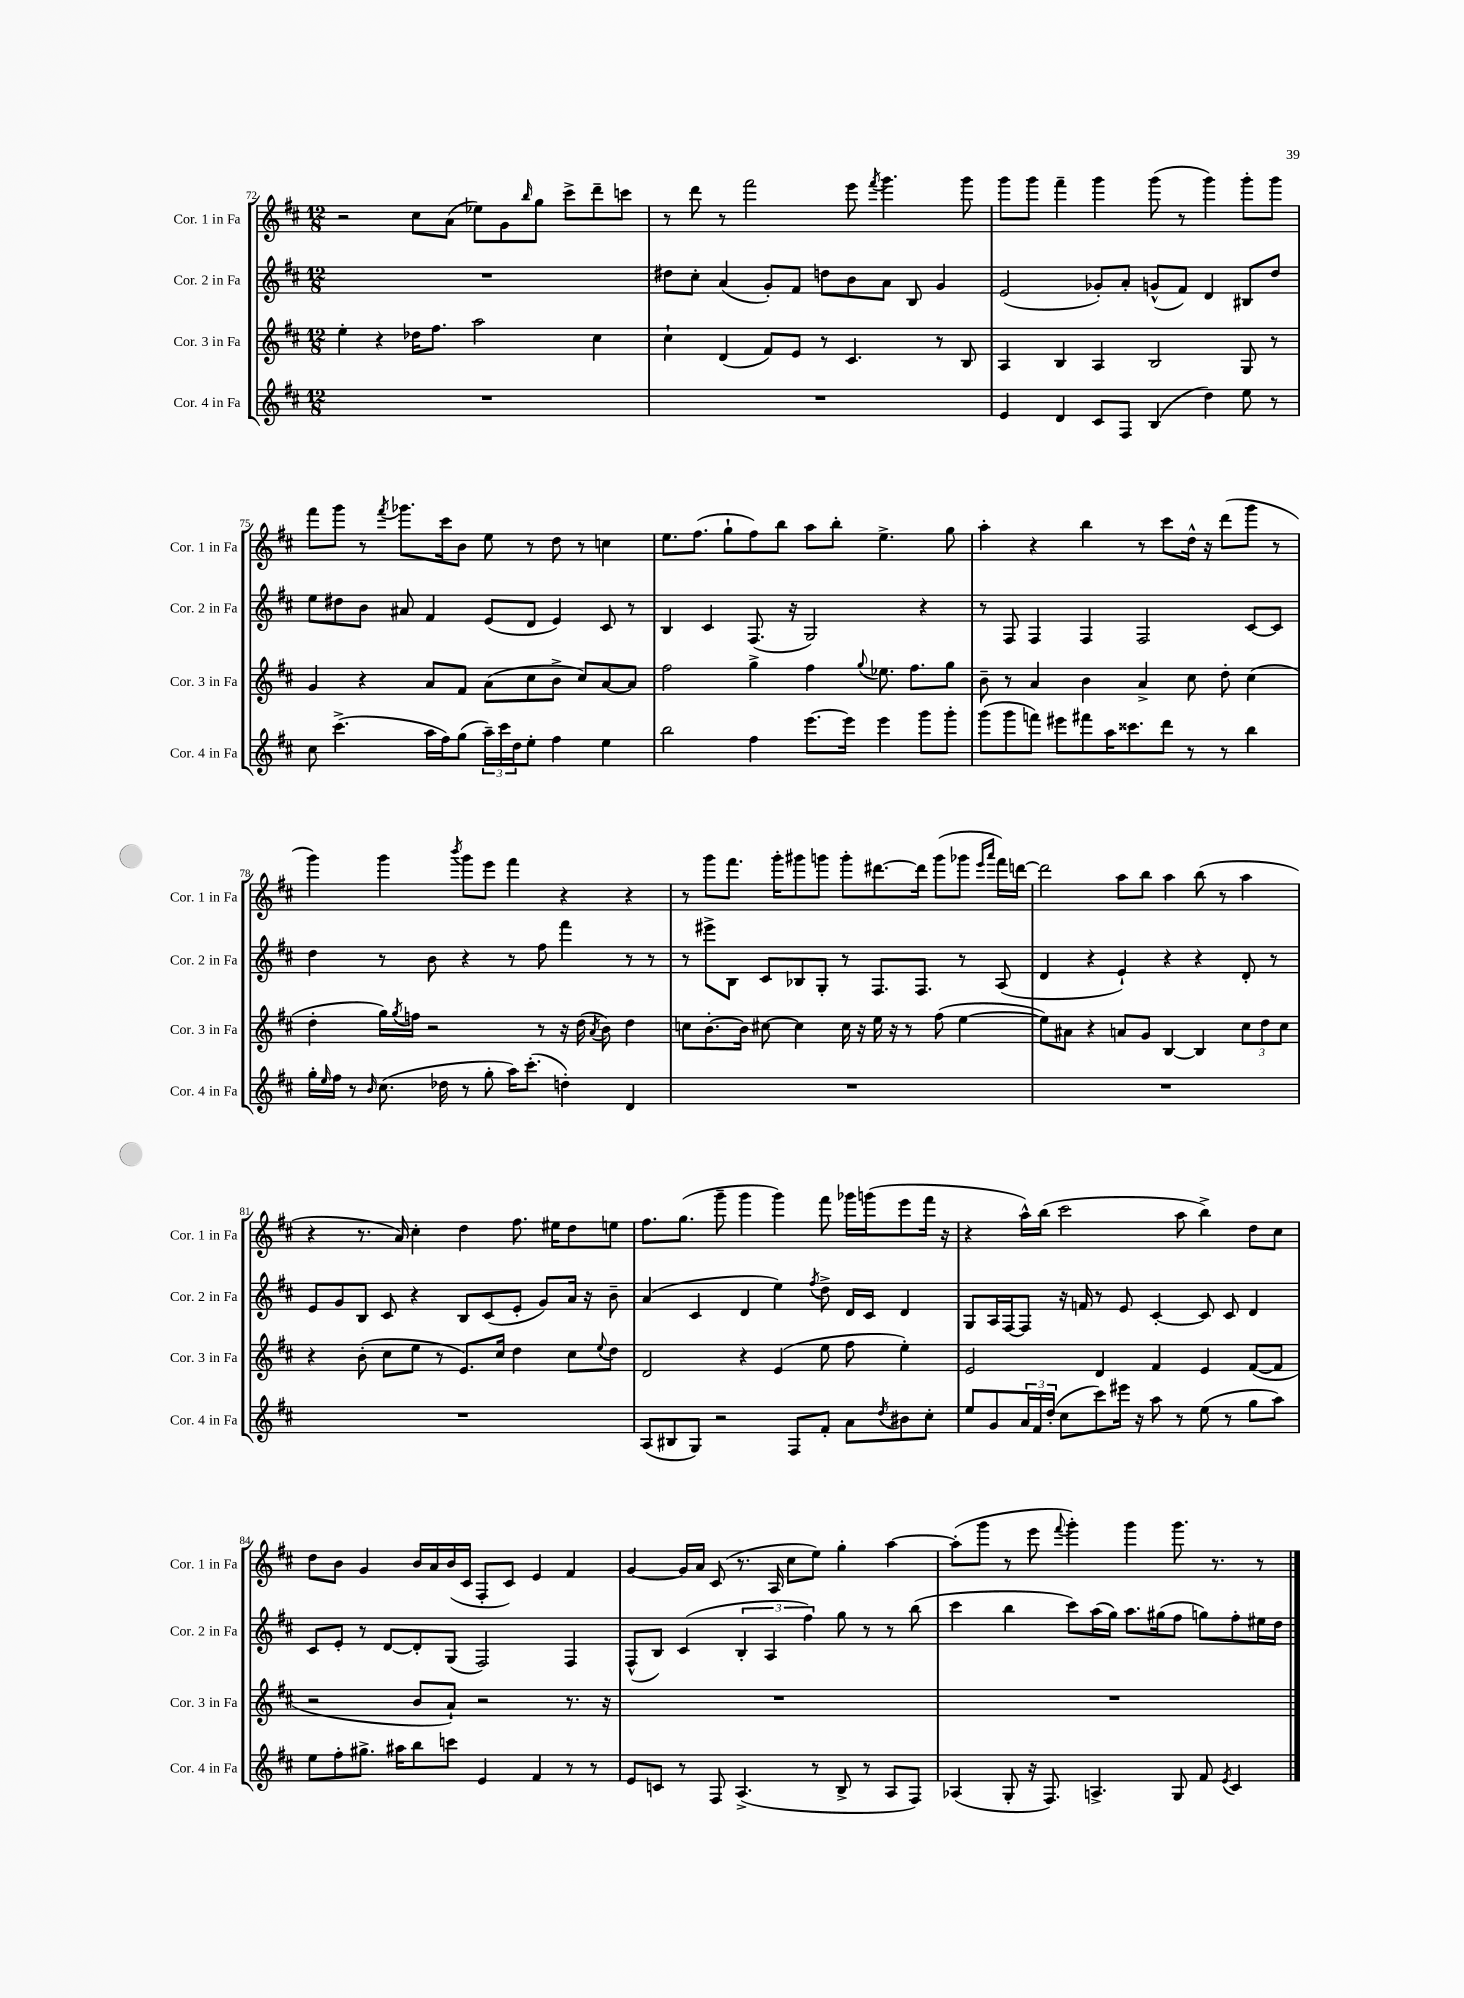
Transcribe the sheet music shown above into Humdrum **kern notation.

**kern	**kern	**kern	**kern
*staff4	*staff3	*staff2	*staff1
*clefG2	*clefG2	*clefG2	*clefG2
*k[f#c#]	*k[f#c#]	*k[f#c#]	*k[f#c#]
*M12/8	*M12/8	*M12/8	*M12/8
1.r	4ee'\	1.r	2r
.	4r	.	.
.	16dd-\LK	.	8cc#\L
.	8.ff#\J	.	.
.	.	.	(8a\J
.	2aa\	.	8ee-\L)
.	.	.	8g\
.	.	.	16qqbb/
.	.	.	8gg\J
.	.	.	8ccc#^\L
.	4cc#\	.	8ddd~\
.	.	.	8ccc\J
=	=	=	=
1.r	4cc#`\	8dd#\L	8r
.	.	8cc#'\J	8ddd\
.	(4d/	(4a/	8r
.	.	.	2fff#\
.	8f#/L)	8g'/L)	.
.	8e/J	8f#/J	.
.	8r	8dd\L	.
.	4.c#/	8b\	8eee\
.	.	.	8qfff#/
.	.	8a\J	4.ggg\
.	.	8B/	.
.	8r	4g/	.
.	8B/	.	8ggg\
=	=	=	=
4e/	4A/	(2e/	8ggg\L
.	.	.	8ggg\J
4d/	4B/	.	4fff#~\
8c#/L	4A/	8g-'/L)	4ggg\
8F#/J	.	8a'/J	.
(4B/	2B/	(8g^^/L	(8ggg\
.	.	8f#/J)	8r
4dd\)	.	4d/	4ggg\)
8ee\	8G/	8B#/L	8ggg'\L
8r	8r	8dd/J	8ggg\J
=	=	=	=
8cc#\	4g/	8ee\L	8fff#\L
(4.ccc#^\	.	8dd#\	8ggg\J
.	4r	8b\J	8r
.	.	.	8qfff#/
.	.	8a#/	8.ggg-\L
16aa\LL	8a/L	4f#/	.
16ff#\J)	.	.	16ccc#\k
(8gg\J	8f#/J	.	8b\J
24aa~\LL)	(8a\L	(8e/L	8ee\
24ccc#\	.	.	.
24dd\J	.	.	.
8ee'\J	8cc#\	8d/J	8r
4ff#\	8b^\J	4e/)	8dd\
.	8cc#/L)	.	8r
4ee\	[8a/	8c#/	4cc\
.	8a/]J	8r	.
=	=	=	=
2bb\	2ff#\	4B/	8.ee\L
.	.	.	(8.ff#\J
.	.	4c#/	.
.	.	.	8gg`\L
4ff#\	4gg^\	(8.F#/	8ff#\)
.	.	.	8bb\J
.	.	16r	.
[8.eee\L	4ff#\	2G/)	8aa\L
.	.	.	8bb'\J
16eee\]Jk	.	.	.
.	8qqgg/	.	.
4eee\	8.ee-\	.	4.ee^\
.	8.ff#\L	.	.
8ggg\L	.	4r	.
8ggg'\J	8gg\J	.	8gg\
=	=	=	=
(8ggg\L	8b~\	8r	4aa'\
8ggg\	8r	8F#/	.
8fff\J)	4a/	4F#/	4r
8eee#\L	.	.	.
8fff#\	4b\	4F#/	4bb\
16aa\K	.	.	.
8.ccc##\	.	.	.
.	4a^/	2F#/	8r
8ddd\J	.	.	8ccc#\L
8r	8cc#\	.	16dd^^\Jk
.	.	.	16r
8r	8dd'\	.	(8ddd\L
4bb\	(4cc#\	[8c#/L	8ggg\J
.	.	8c#/]J	8r
=	=	=	=
16gg'\LL	4dd'\	4dd\	4ggg\)
16qqee/	.	.	.
16ff#\JJ	.	.	.
8r	.	.	.
16qqb/	.	.	.
(8.cc#\	16gg\LL)	8r	4ggg\
.	8qgg/	.	.
.	16ff\JJ	.	.
.	2r	8b\	.
16dd-\	.	.	.
.	.	.	8qbbb/
8r	.	4r	8ggg\L
8gg'\	.	.	8eee\J
16aa\LK)	.	8r	4fff#\
(8.ccc#'\J	.	.	.
.	8r	8ff#\	.
4dd'\)	16r	4fff#\	4r
.	(16dd\	.	.
.	8qa/	.	.
.	8b\)	.	.
4d/	4dd\	8r	4r
.	.	8r	.
=	=	=	=
1.r	8cc\L	8r	8r
.	[8.b'\	8eee#^\L	8ggg\L
.	.	8B\J	8.fff#\J
.	16b\]Jk	.	.
.	[8cc#\	8c#/L	.
.	.	.	16ggg'\LK
.	4cc#\]	8B-/	8ggg#\
.	.	8G'/J	8ggg\J
.	16cc#\	8r	8ggg'\L
.	16r	.	.
.	16ee\	8.F#/L	[8.ddd#\
.	16r	.	.
.	8r	.	.
.	.	8.F#/J	16ddd#\]Jk
.	(8ff#\	.	(8ggg\L
.	[4ee\	8r	8ggg-\J
.	.	.	16qqeee/LL
.	.	.	16qqaaa/JJ
.	.	(8A/	16fff#\LL)
.	.	.	[16ddd\JJ
=	=	=	=
1.r	8ee\]L)	4d/	2ddd\]
.	8a#\J	.	.
.	4r	4r	.
.	8a/L	4e`/)	8aa\L
.	8g/J	.	8bb\J
.	[4B/	4r	4aa\
.	4B/]	4r	(8bb\
.	.	.	8r
.	12cc#\L	8d'/	4aa\
.	12dd\	.	.
.	.	8r	.
.	12cc#\J	.	.
=	=	=	=
1.r	4r	8e/L	4r
.	.	8g/	.
.	(8b'\	8B/J	8.r
.	8cc#\L	8c#/	.
.	.	.	16a/)
.	8ee\J	4r	4cc#'\
.	8r	.	.
.	8.e/L)	8B/L	4dd\
.	.	(8c#/	.
.	16cc#/Jk	.	.
.	4dd\	8e'/J	8.ff#\
.	.	8g/L)	.
.	.	.	16ee#\LK
.	8cc#\L	16a/Jk	8dd\
.	.	16r	.
.	8qqee/	.	.
.	8dd\J	8b~\	8ee\J
=	=	=	=
(8A/L	2d/	(4a/	8.ff#\L
8B#/	.	.	.
.	.	.	(8.gg\J
8G/J)	.	4c#/	.
2r	.	.	8ggg~\
.	4r	4d/	4ggg\
.	(4e/	4ee\)	4ggg\)
8F#/L	.	.	.
.	.	8qff#/	.
8f#'/J	8ee\	8dd^\	8fff#\
8a\L	8ff#\	16d/LL	16ggg-\LL
.	.	16c#/JJ	(16ggg\J
8qdd/	.	.	.
8b#\	4ee'\)	4d/	8eee\
8cc#'\J	.	.	16fff#\Jk
.	.	.	16r
=	=	=	=
8ee/L	2e/	8G/L	4r
8g/	.	16A/L	.
.	.	[16F#/J	.
24a/L	.	8F#/]J	16aa^^\LL)
24f#/	.	.	.
.	.	.	(16bb\JJ
(24dd'/JJ	.	.	.
8cc#\L	.	16r	2ccc#\
.	.	16f/	.
8ccc#\)	4d/	8r	.
16eee#\Jk	.	8e/	.
16r	.	.	.
8aa\	4f#/	[4c#'/	.
8r	.	.	8aa\
(8ee\	4e/	8c#/]	4bb^\)
8r	.	8c#/	.
8gg\L	([8f#/L	4d/	8dd\L
8aa\J)	8f#/]J	.	8cc#\J
=	=	=	=
8ee\L	2r	8c#/L	8dd\L
8ff#'\	.	8e'/J	8b\J
8.gg#^\J	.	8r	4g/
.	.	[8d/L	.
16aa#\LK	.	.	.
8bb\	8b/L	8d'/]	16b/LL
.	.	.	16a/
8ccc\J	8a`/J)	(8G/J	(16b/
.	.	.	16c#/JJ
4e/	2r	2F#/)	8F#'/L
.	.	.	8c#/J)
4f#/	.	.	4e/
8r	8.r	4F#/	4f#/
8r	.	.	.
.	16r	.	.
=	=	=	=
8e/L	1.r	(8F#^^/L	[4g/
8c/J	.	8B/J)	.
8r	.	(4c#/	16g/]LL
.	.	.	16a/JJ
8F#/	.	.	(8c#/
(4.A^/	.	6B'/	8.r
.	.	6A/	.
.	.	.	16A/
.	.	.	8cc#\L
.	.	6ff#\)	.
8r	.	.	8ee\J)
8B^/	.	8gg\	4gg'\
8r	.	8r	.
8A/L	.	8r	[4aa\
8F#/J)	.	(8bb\	.
=	=	=	=
(4A-/	1.r	4ccc#\	(8aa'\]L
.	.	.	8ggg\J
8G'/	.	4bb\	8r
16r	.	.	8eee\
8.F#/)	.	.	.
.	.	.	8qqfff#/
.	.	8ccc#\L)	4ggg'\)
4.A^/	.	(16aa\L	.
.	.	16gg\JJ)	.
.	.	8.aa\L	4ggg\
.	.	(16gg#\k	.
8G/	.	8ff#\J	8.ggg\
8f#/	.	8gg\L)	.
.	.	.	8.r
8qe/	.	.	.
4c#/	.	8ff#'\	.
.	.	16ee#\L	8r
.	.	16dd\JJ	.
==	==	==	==
*-	*-	*-	*-
